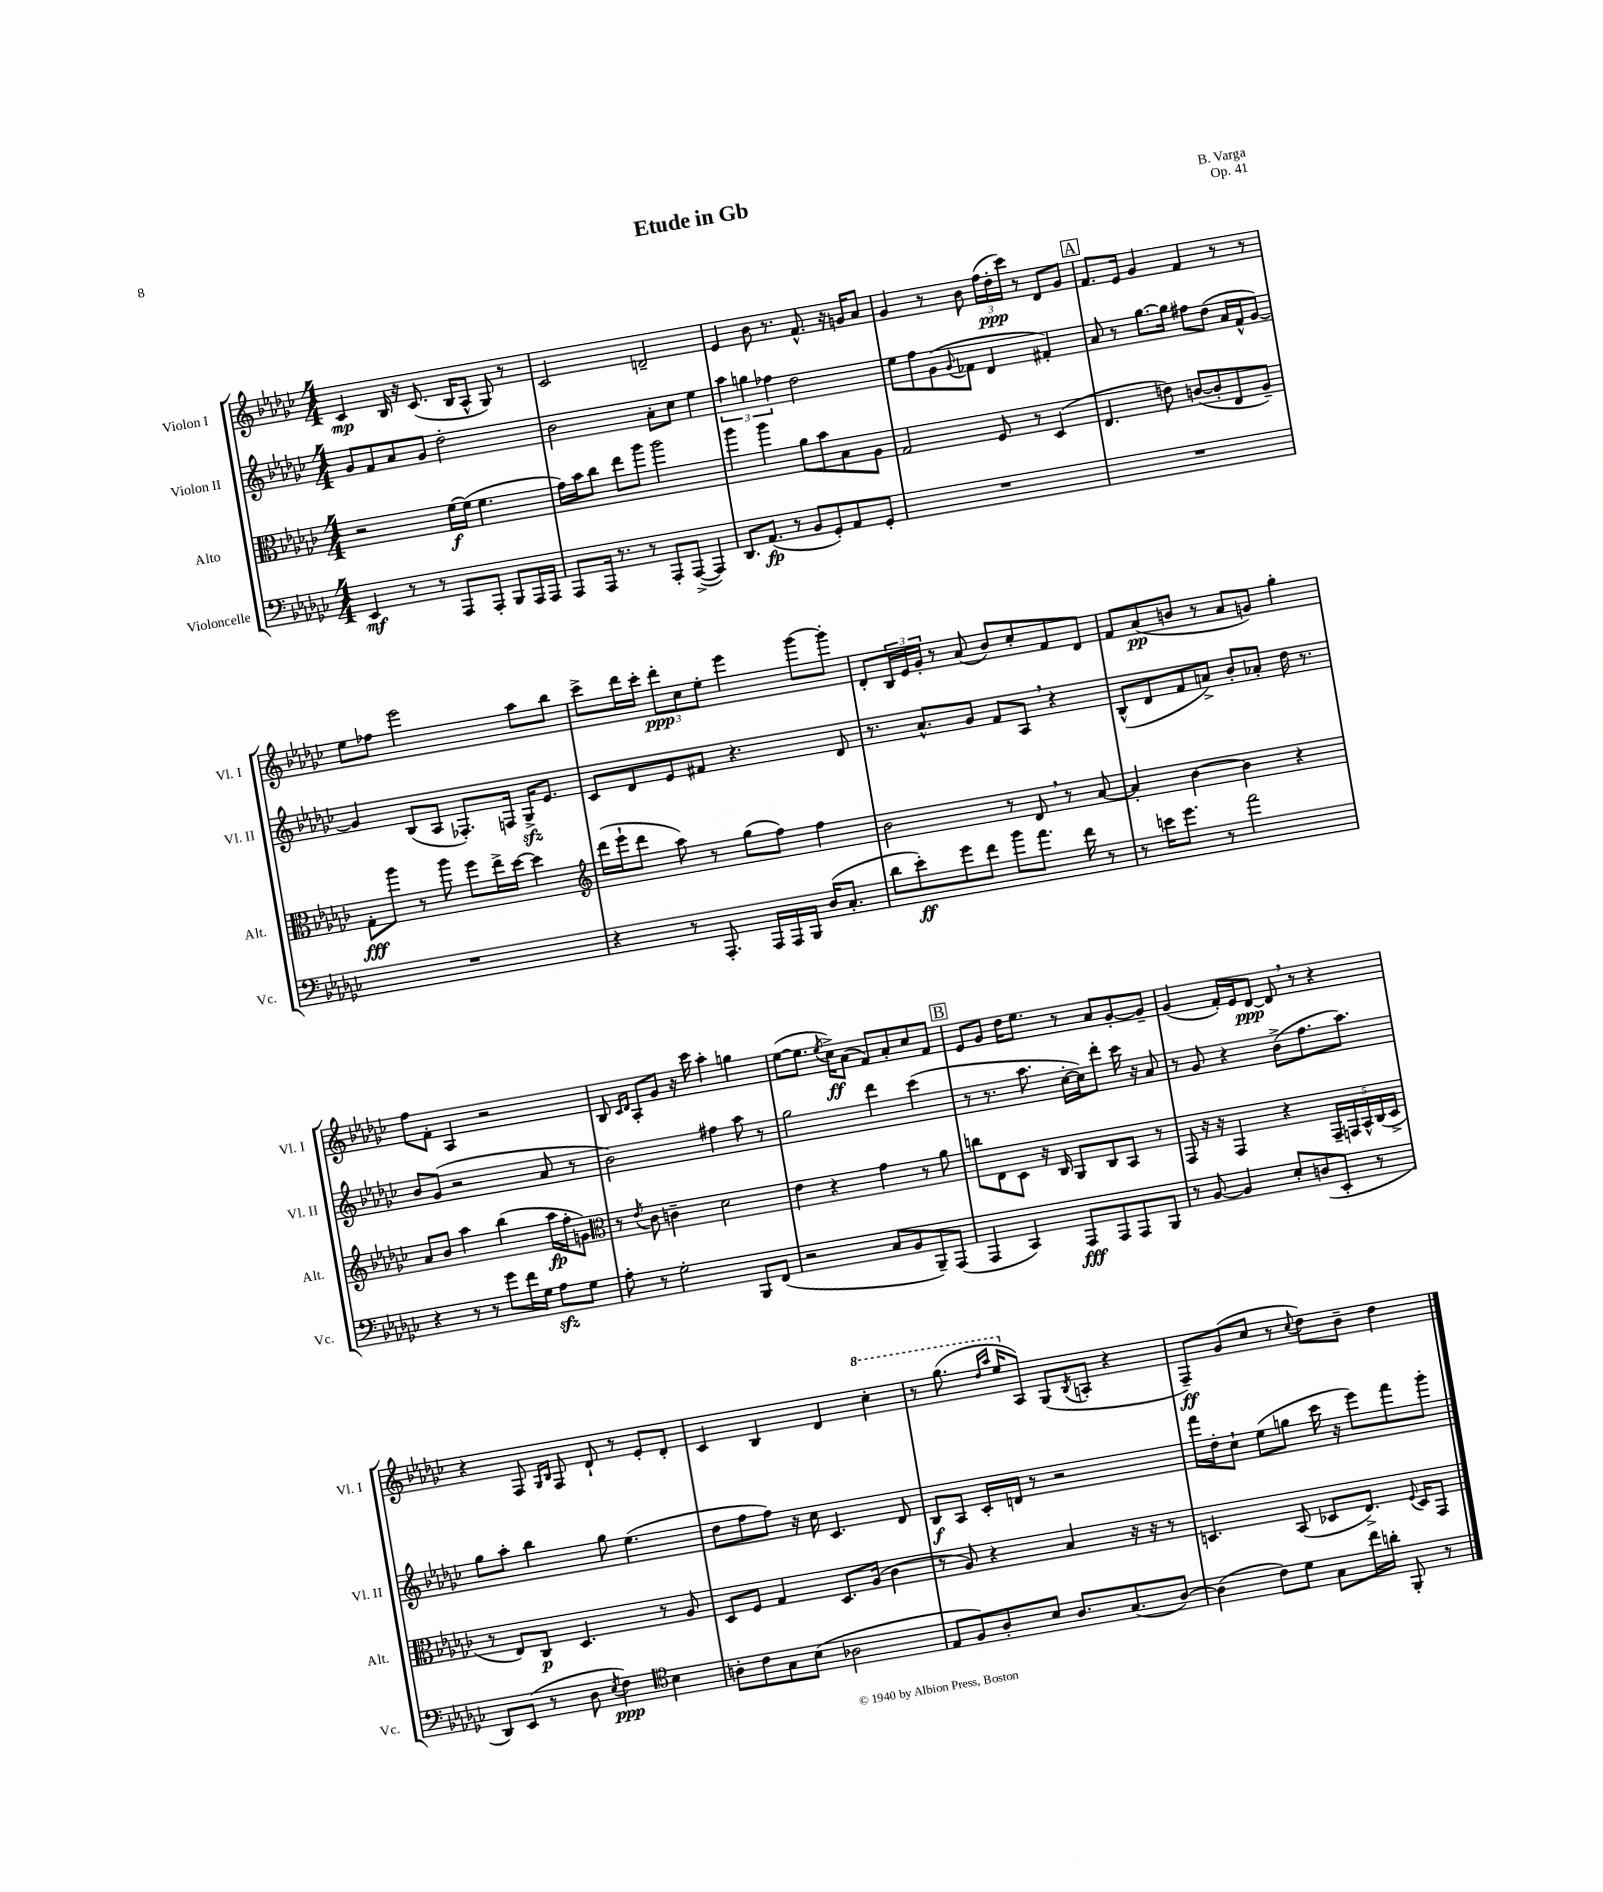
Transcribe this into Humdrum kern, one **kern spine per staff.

**kern	**dynam	**kern	**dynam	**kern	**dynam	**kern	**dynam
*part4	*part4	*part3	*part3	*part2	*part2	*part1	*part1
*staff4	*staff4	*staff3	*staff3	*staff2	*staff2	*staff1	*staff1
*I"Violoncelle	*	*I"Alto	*	*I"Violon II	*	*I"Violon I	*
*I'Vc.	*	*I'Alt.	*	*I'Vl. II	*	*I'Vl. I	*
*clefF4	*	*clefC3	*	*clefG2	*	*clefG2	*
*k[b-e-a-d-g-c-]	*	*k[b-e-a-d-g-c-]	*	*k[b-e-a-d-g-c-]	*	*k[b-e-a-d-g-c-]	*
*M4/4	*	*M4/4	*	*M4/4	*	*M4/4	*
=1	=1	=1	=1	=1	=1	=1	=1
4EE-/	mf	2r	.	8g-/L	.	4c-/	mp
.	.	.	.	8f/	.	.	.
8r	.	.	.	8a-/	.	16B-/	.
.	.	.	.	.	.	16r	.
8r	.	.	.	8g-/J	.	(8.c-/	.
8AAA-/L	.	[16f\LL	f	2dd-'\	.	.	.
.	.	(16f\JJ]	.	.	.	16B-/KL	.
8AAA-'/J	.	4.f\	.	.	.	8A-^^/J	.
8BBB-/L	.	.	.	.	.	8G-/)	.
16AAA-/L	.	.	.	.	.	8r	.
16AAA-/JJ	.	.	.	.	.	.	.
=2	=2	=2	=2	=2	=2	=2	=2
8AAA-/L	.	16g-\LL)	.	2b-\	.	2c-/	.
.	.	16b-\J	.	.	.	.	.
16AAA-/Jk	.	8cc-\J	.	.	.	.	.
8.r	.	.	.	.	.	.	.
.	.	8ee-\L	.	.	.	.	.
8r	.	8aa-\J	.	.	.	.	.
8AAA-'/L	.	2aa-\	.	8a-'\L	.	2dn~/	.
([8AAA-^/J	.	.	.	8cc-\J	.	.	.
4AAA-/])	.	.	.	4ee-\	.	.	.
=3	=3	=3	=3	=3	=3	=3	=3
8.DD-/L	.	4aa-\	.	6aa-\	.	4e-/	.
.	.	.	.	6ggn\	.	.	.
(8.AA-/J	fp	.	.	.	.	.	.
.	.	4aa-\	.	.	.	8b-\	.
.	.	.	.	6ff-X\	.	.	.
8r	.	.	.	.	.	8.r	.
8BB-/L	.	8a-\L	.	2dd-\	.	.	.
.	.	.	.	.	.	8.f^^/	.
8GG-'/)	.	8b-\	.	.	.	.	.
8AA-/	.	8B-\	.	.	.	16r	.
.	.	.	.	.	.	16gn/KL	.
8GG-'/J	.	8A-\J	.	.	.	8a-/J	.
=4	=4	=4	=4	=4	=4	=4	=4
1r	.	2G-/	.	8ee-\L	.	4g-/	.
.	.	.	.	8ff\	.	.	.
.	.	.	.	(8g-\	.	8r	.
.	.	.	.	8qqg-/	.	.	.
.	.	.	.	8f-X\J	.	8b-\	.
.	.	8F/	.	4d-/	.	(24ff\LL	.
.	.	.	.	.	.	24dd-'\	ppp
.	.	.	.	.	.	24ccc-\JJ)	.
.	.	8r	.	.	.	8r	.
.	.	(4D-/	.	4f#X'/)	.	8d-/L	.
.	.	.	.	.	.	8g-/J	.
!!LO:REH:place=s1:t=A
=5	=5	=5	=5	=5	=5	=5	=5
1r	.	4.E-/	.	8a-/	.	8.f/L	.
.	.	.	.	8r	.	.	.
.	.	.	.	.	.	16e-/Jk	.
.	.	.	.	[8.gg-\L	.	4g-/	.
.	.	8en\)	.	.	.	.	.
.	.	.	.	16gg-\Jk]	.	.	.
.	.	([8cn/L	.	8ff#X\L	.	4f/	.
.	.	8c'/]	.	(8dd-\J	.	.	.
.	.	8E-/	.	16a-/LL	.	8r	.
.	.	.	.	16f^^/J	.	.	.
.	.	8A-~/J)	.	[8g-/J)	.	8r	.
!!LO:LB:g=z
=6	=6	=6	=6	=6	=6	=6	=6
1r	.	8G-'\L	fff	4g-/]	.	8ee-\L	.
.	.	8aa-\J	.	.	.	8ff-X\J	.
.	.	8r	.	(8B-/L	.	2eee-\	.
.	.	8aa-\	.	8A-/J	.	.	.
.	.	8ff\L	.	8.F-X'/L)	.	.	.
.	.	16ee-^\L	.	.	.	.	.
.	.	[16dd-\JJ	.	16Fn/Jk	.	.	.
.	.	4dd-\]	.	16G-zz^/KL	.	8aa-\L	.
.	.	.	.	8.e-/J	.	.	.
.	.	.	.	.	.	8bb-\J	.
=7	=7	=7	=7	=7	=7	=7	=7
*	*	*clefG2	*	*	*	*	*
4r	.	(16ddd-\LL	.	8c-/L	.	8ccc-^\L	.
.	.	16eee-`\J	.	.	.	.	.
.	.	8ddd-\J	.	8d-/	.	16ddd-\L	.
.	.	.	.	.	.	16ccc-'\JJ	.
8r	.	8aa-\)	.	8e-/	.	12ddd-'\L	ppp
.	.	.	.	.	.	12cc-\	.
8.AAA-'/	.	8r	.	8f#X/J	.	.	.
.	.	.	.	.	.	12ee-'\J	.
.	.	(8gg-\L	.	4.r	.	4eee-\	.
16AAA-/LL	.	.	.	.	.	.	.
16AAA-/	.	8ff\J)	.	.	.	.	.
16BBB-/JJ	.	.	.	.	.	.	.
(16D-/KL	.	4ff\	.	.	.	[8ggg-\L	.
8.C-'/J	.	.	.	.	.	.	.
.	.	.	.	8d-/	.	8ggg-'\J]	.
=8	=8	=8	=8	=8	=8	=8	=8
8d-\L	.	2b-\	.	8.r	.	8d-'/L	.
8e-'\)	ff	.	.	.	.	24B-/L	.
.	.	.	.	.	.	24e-/	.
.	.	.	.	8.a-^^/L	.	.	.
.	.	.	.	.	.	24g-'/JJ	.
8g-\	.	.	.	.	.	8r	.
8f\J	.	.	.	8g-/J	.	(8a-/	.
8b-\L	.	8r	.	8f/L	.	8b-/L)	.
8.a-\J	.	8d-,/	.	8A-,/J	.	8cc-'/	.
.	.	8r	.	4r	.	8f/	.
16f\	.	.	.	.	.	.	.
8r	.	[8a-/	.	.	.	8d-/J	.
=9	=9	=9	=9	=9	=9	=9	=9
8r	.	4a-'/]	.	(8B-^^/L	.	8f/L	.
16en\KL	.	.	.	8d-/	.	(8a-/	pp
8.g-\J	.	.	.	.	.	.	.
.	.	[4b-\	.	8f/	.	8bn/J	.
8r	.	.	.	8an^/J)	.	8r	.
2a-\	.	4b-\]	.	8b-'/L	.	8a-/L	.
.	.	.	.	8a-X'/J	.	8gn/J)	.
.	.	4r	.	16dd-\	.	4gg-'\	.
.	.	.	.	8.r	.	.	.
!!LO:LB:g=z
=10	=10	=10	=10	=10	=10	=10	=10
4r	.	8a-/L	.	8b-/L	.	8ff\L	.
.	.	8b-/J	.	(8g-/J	.	8f'\J	.
8r	.	4aa-\	.	2r	.	4A-/	.
8r	.	.	.	.	.	.	.
8g-\L	.	(4bb-\	.	.	.	2r	.
16f\L	.	.	.	.	.	.	.
16G-\JJ	.	.	.	.	.	.	.
8A-zz\L	.	16aa-\LL	fp	8a-/	.	.	.
.	.	16ff'\J	.	.	.	.	.
8G-\J	.	8gn\J)	.	8r	.	.	.
=11	=11	=11	=11	=11	=11	=11	=11
*	*	*clefC3	*	*	*	*	*
8A-'\	.	8r	.	2b-\)	.	8B-/	.
.	.	.	.	.	.	16qqc-/LL	.
.	.	8qe-/	.	.	.	16qqd-/JJ	.
8r	.	8c-\	.	.	.	8A-'/L	.
2G-'\	.	4cn~\	.	.	.	8g-/J	.
.	.	.	.	.	.	16r	.
.	.	.	.	.	.	16ccc-\	.
.	.	2d-\	.	4ff#X\	.	4aa-'\	.
8BBB-/L	.	.	.	8aa-\	.	4ggn\	.
(8FF/J	.	.	.	8r	.	.	.
=12	=12	=12	=12	=12	=12	=12	=12
2r	.	4e-\	.	2gg-\	.	([8ee-\L	.
.	.	.	.	.	.	8.ee-\J]	.
.	.	4r	.	.	.	.	.
.	.	.	.	.	.	8qee-/	.
.	.	.	.	.	.	16cc-^\KL)	ff
.	.	.	.	.	.	(8a-\J	.
8C-/L	.	4g-\	.	4ddd-\	.	8f/L)	.
8BB-/	.	.	.	.	.	8a-'/	.
8BBB-~/)	.	8r	.	(4ccc-\	.	8cc-/	.
(8AAA-/J	.	8a-\	.	.	.	8f/J	.
!!LO:REH:place=s1:t=B
=13	=13	=13	=13	=13	=13	=13	=13
4AAA-/	.	8ccn\L	.	8r	.	8e-/L	.
.	.	8E-\	.	8.r	.	8g-/J	.
4CC-/)	.	8D-\J	.	.	.	16dd-\KL	.
.	.	.	.	8.aa-\	.	8.ee-\J	.
.	.	16r	.	.	.	.	.
.	.	16C-/	.	.	.	.	.
8AAA-/L	fff	8AA-/L	.	[16cc-'\LL	.	8r	.
.	.	.	.	16cc-\J])	.	.	.
8AAA-/	.	8C-/	.	8ddd-'\J	.	8a-/L	.
8AAA-/	.	8BB-/J	.	16ccc-\	.	[8g-'/	.
.	.	.	.	16r	.	.	.
8BBB-/J	.	8r	.	8a-/	.	8g-~/J]	.
=14	=14	=14	=14	=14	=14	=14	=14
8r	.	8GG-/	.	8r	.	(4g-/	.
[8BB-/	.	16r	.	8g-/	.	.	.
.	.	16r	.	.	.	.	.
4BB-/]	.	4GG-/	.	4r	.	16f'/LL)	.
.	.	.	.	.	.	16e-/J	.
.	.	.	.	.	.	[8d-/J	ppp
8E-'/L	.	4r	.	(8b-^\L	.	8d-,/]	.
(8Dn/	.	.	.	8.ff\	.	8r	.
8EE-'/J	.	20GG-~/LL	.	.	.	4r	.
.	.	20GGn/	.	.	.	.	.
.	.	.	.	8.aa-\J)	.	.	.
.	.	20BB-^^/	.	.	.	.	.
8r	.	.	.	.	.	.	.
.	.	(20C-/	.	.	.	.	.
.	.	20D-^/JJ	.	.	.	.	.
!!LO:LB:g=z
=15	=15	=15	=15	=15	=15	=15	=15
8DD-/L)	.	8r	.	8gg-\L	.	4r	.
(8EE-/J	.	8E-/L)	.	8aa-'\J	.	.	.
8r	.	8C-/J	p	4bb-\	.	8F/	.
.	.	.	.	.	.	16qqG-/LL	.
.	.	.	.	.	.	16qqB-/JJ	.
8D-\	.	4.D-/	.	.	.	8F/	.
8qE-/	.	.	.	.	.	.	.
4F\)	ppp	.	.	8gg-\	.	8d-`/	.
.	.	.	.	(4.ee-\	.	8r	.
*clefC4	*	*	*	*	*	*	*
4B-\	.	8r	.	.	.	8e-'/L	.
.	.	8A-/	.	.	.	8d-'/J	.
=16	=16	=16	=16	=16	=16	=16	=16
8An'\L	.	8D-/L	.	8dd-\L	.	4c-/	.
8c-\	.	8F/J	.	8ff\	.	.	.
8G-\	.	4G-/	.	8ff\J)	.	4B-/	.
(8B-\J	.	.	.	16r	.	.	.
.	.	.	.	16cc-\	.	.	.
2A-X\	.	8.D-/L	.	4.c-/	.	4d-/	.
.	.	(16A-/Jk	.	.	.	.	.
*	*	*	*	*	*	*8va	*
.	.	4c-\	.	.	.	4ccc-'\	.
.	.	.	.	8d-/	.	.	.
=17	=17	=17	=17	=17	=17	=17	=17
8E-/L	.	8r	.	8B-/L	f	8r	.
8F/)	.	8A-/)	.	8A-/J	.	(8.ggg-\	.
8A-'/	.	4r	.	16c-'/LL	.	.	.
.	.	.	.	.	.	16qqddd-/LL	.
.	.	.	.	.	.	16qqaaa-/JJ	.
.	.	.	.	16dn/JJ	.	16eee-/KL	.
*	*	*	*	*	*	*X8va	*
8B-/J	.	.	.	8r	.	8A-/J)	.
8.A-/L	.	4B-/	.	2r	.	(8G-/L	.
.	.	.	.	.	.	8qB-/	.
.	.	.	.	.	.	8An'/J	.
(8.G-/	.	.	.	.	.	.	.
.	.	16r	.	.	.	4r	.
.	.	16r	.	.	.	.	.
[8A-/J)	.	8r	.	.	.	.	.
=18	=18	=18	=18	=18	=18	=18	=18
(4A-\]	.	4.Dn/	.	16fff\LL	.	8F~/L)	ff
.	.	.	.	16dd-'\J	.	.	.
.	.	.	.	8cc-`\J	.	(8g-/	.
8c-\L)	.	.	.	(8ee-\L	.	8cc-/J	.
8d-\J	.	(8BB-/	.	8ggn\J	.	8r	.
.	.	.	.	.	.	8qqcc-/	.
8G-\L	.	8D-X/L	.	16ccc-\	.	8dd-\L)	.
.	.	.	.	16r	.	.	.
16cc-\L	.	8.E-^/J)	.	8eee-\L)	.	8b-~\J	.
16an'\JJ	.	.	.	.	.	.	.
8FF'/	.	.	.	8fff\	.	4dd-\	.
.	.	8qqF/	.	.	.	.	.
.	.	16D-/KL	.	.	.	.	.
8r	.	8GG-/J	.	8ggg-'\J	.	.	.
==	==	==	==	==	==	==	==
*-	*-	*-	*-	*-	*-	*-	*-
